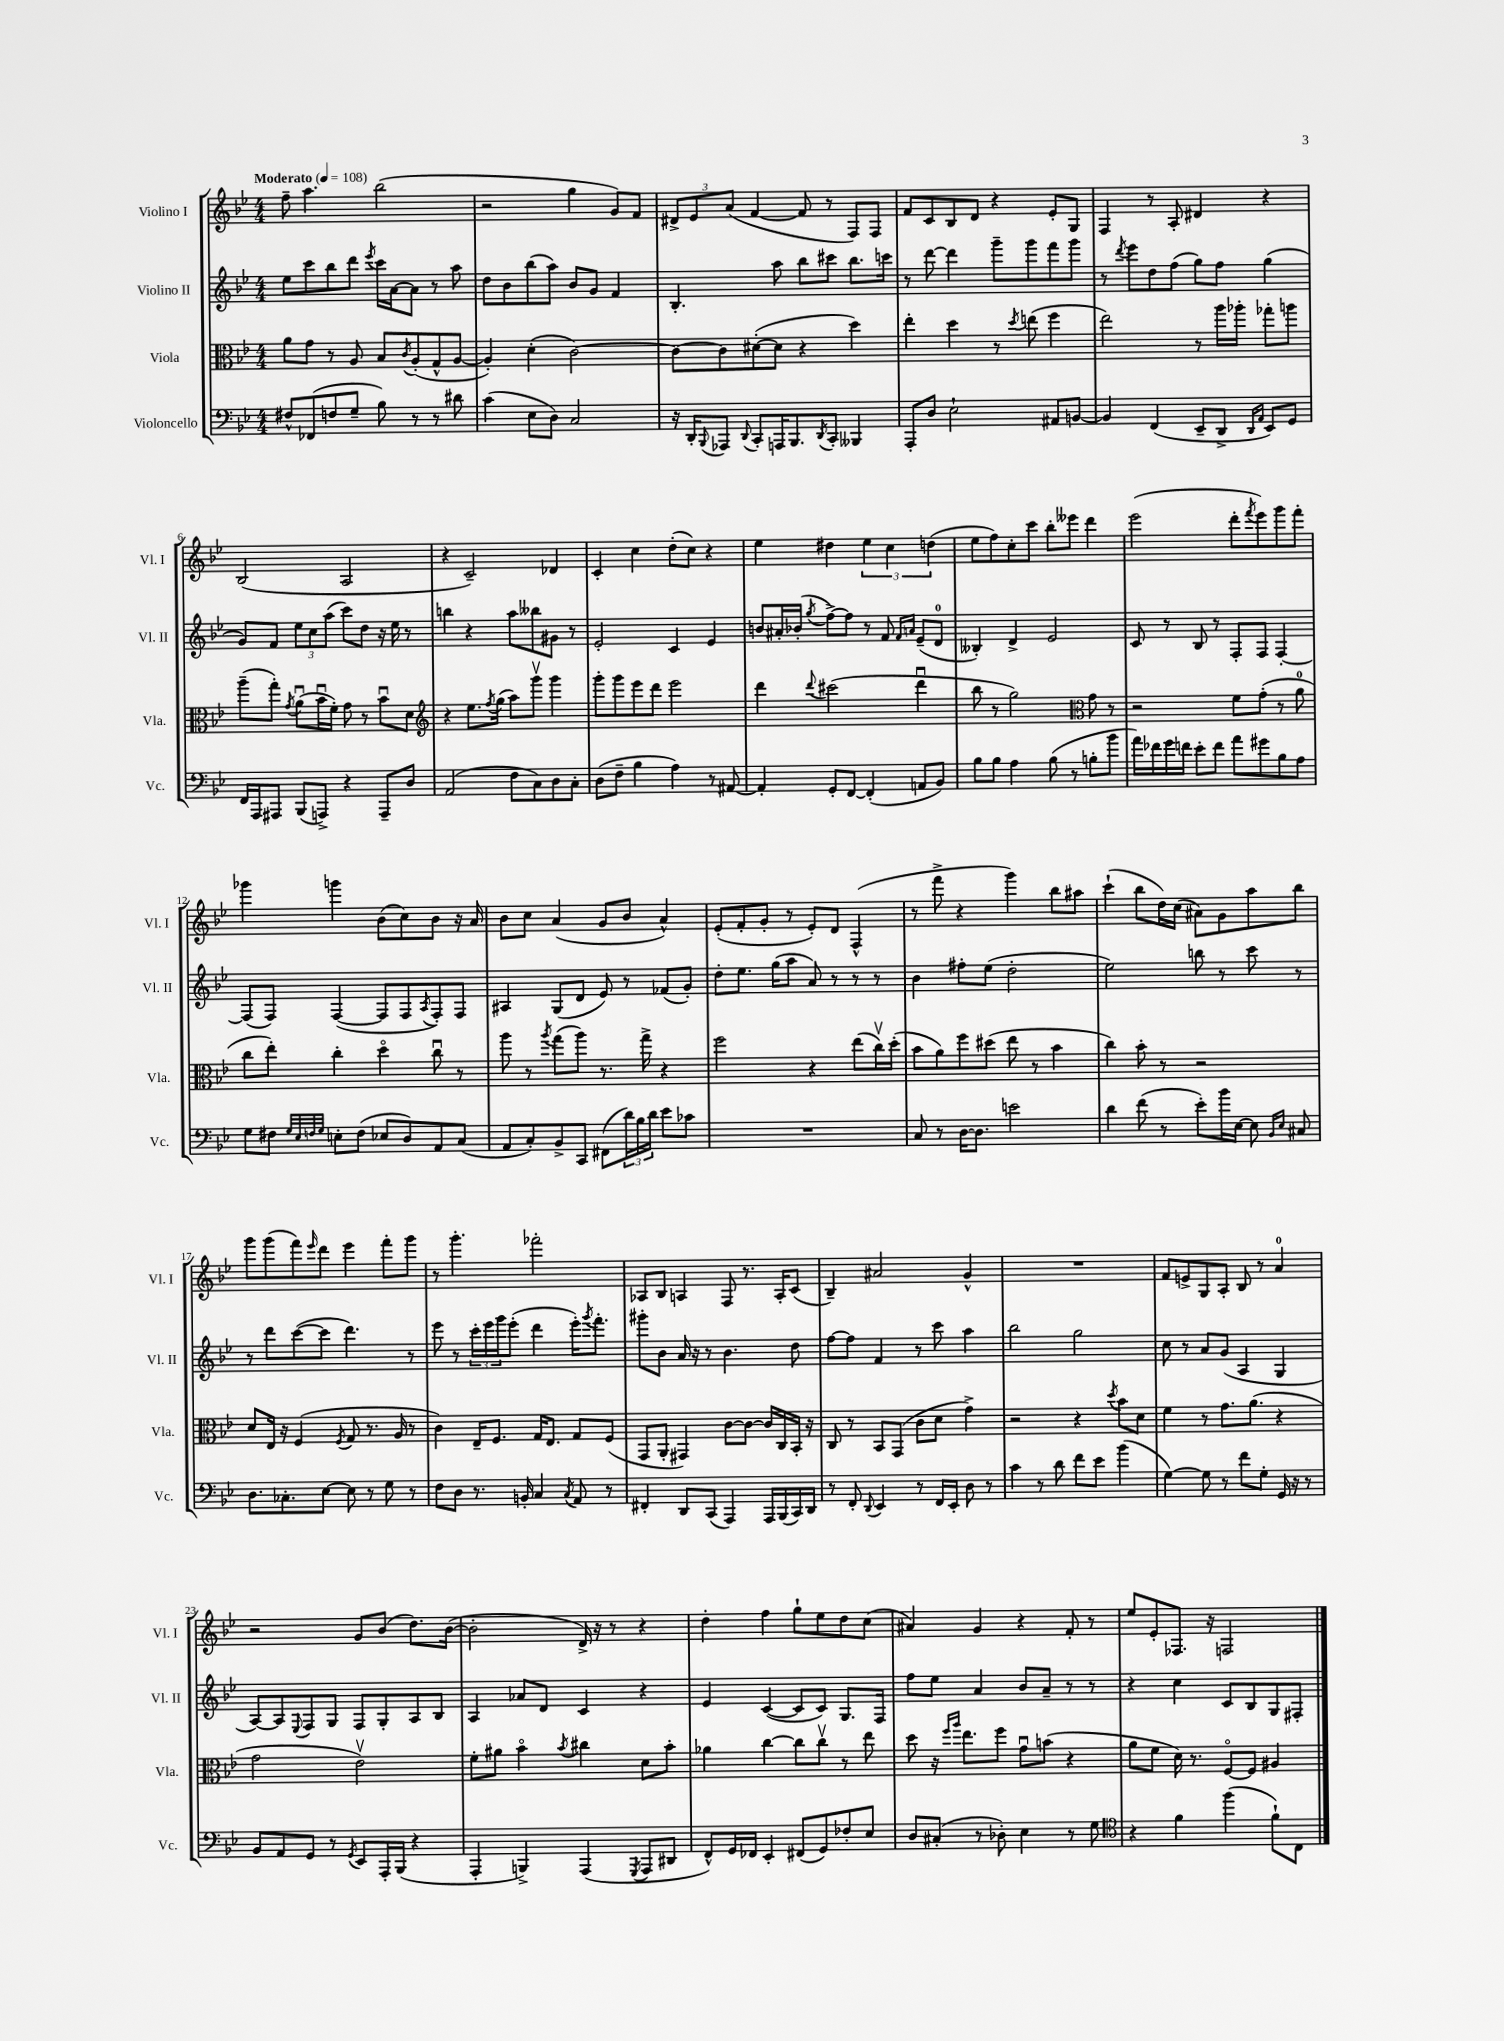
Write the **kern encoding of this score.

**kern	**kern	**kern	**kern
*part4	*part3	*part2	*part1
*staff4	*staff3	*staff2	*staff1
*I"Violoncello	*I"Viola	*I"Violino II	*I"Violino I
*I'Vc.	*I'Vla.	*I'Vl. II	*I'Vl. I
*clefF4	*clefC3	*clefG2	*clefG2
*k[b-e-]	*k[b-e-]	*k[b-e-]	*k[b-e-]
*M4/4	*M4/4	*M4/4	*M4/4
*MM108	*MM108	*MM108	*MM108
=1	=1	=1	=1
!	!	!	!LO:TX:a:B:t=Moderato
8F#X^^/L	8a\L	8ee-\L	8ff~\
(8FF-X/	8g\J	8ccc\	4.aa\
8Fn/	8r	8bb-\	.
8G~/J	8A/	8ddd\J	.
.	.	8qeee-/	.
8B-\)	8B-/L	16ccc\LL	(2bb-\
.	.	[16a\J	.
.	8qc/	.	.
8r	(8A'/	8a\J]	.
8r	8G^^/	8r	.
8d#X\	[8A/J	8aa\	.
=2	=2	=2	=2
(4c\	4A'/])	8dd\L	2r
.	.	8b-\	.
8E-\L	(4d'\	(8bb-\	.
8D\J)	.	8aa\J)	.
2C/	[2c\)	8b-/L	4gg\
.	.	8g/J	.
.	.	4f/	8g/L)
.	.	.	8f/J
=3	=3	=3	=3
16r	8c\L_	4.B-'/	12d#X^/L
16DD'/KL	.	.	.
.	.	.	12e-/
8qqBBB-/	.	.	.
8AAA-X/J	8c\]	.	.
.	.	.	(12a/J
8qqDD/	.	.	.
8CC'/L	([8d#X'\	.	[4f/
16AAAn/K	8d#\J]	8aa\	.
8.BBB-/	.	.	.
.	4r	8bb-\L	8f/]
8qDD/	.	.	.
8CC'/J	.	8ccc#X\J	8r
4BBB--X/	4dd\)	8.bb-\L	8F/L)
.	.	.	8F/J
.	.	16cccn\Jk	.
=4	=4	=4	=4
8AAA'/L	4ee-'\	8r	8f/L
8D/J	.	[8ddd\	8c/
2E-`\	4dd\	4ddd\]	8B-/
.	.	.	8d/J
.	8r	8ggg~\L	4r
.	8qdd/	.	.
.	(8een\	8ggg\	.
8AA#X/L	4ff\	8fff\	8e-'/L
[8BBn/J	.	8ggg\J	8G/J
=5	=5	=5	=5
4BB/]	2ee-\)	8r	4F/
.	.	8qddd/	.
.	.	8eee-\L	.
(4FF/	.	8dd\	8r
.	.	(8ff\J	8A'/
8EE-~/L	8r	8gg\L)	4d#X/
8DD^/J	16aa\LL	8ff\J	.
.	16aa-X'\JJ	.	.
16qqDD/LL	.	.	.
16qqAA/JJ	.	.	.
8EE-/L)	8gg-X'\L	(4gg\	4r
8GG/J	8aan\J	.	.
!!LO:LB:g=z
=6	=6	=6	=6
16FF/LL	(8aa~\L	8g/L)	(2B-/
16AAA/J	.	.	.
8AAA#X/J	8gg'\J)	8f/J	.
.	8qg/	.	.
(8BBB-/L	(8au\L	12ee-\L	.
.	.	12cc\	.
8AAAn^/J)	16b-u\L	.	.
.	.	(12aa\J	.
.	16f'\JJ)	.	.
4r	8g\	8ccc\L)	2A/
.	8r	8dd\J	.
8AAA~/L	8b-u\L	16r	.
.	.	16ee-\	.
8D/J	8d\J	8r	.
=7	=7	=7	=7
*	*clefG2	*	*
(2AA/	4r	4bbn\	4r
.	8.ee-\L	4r	2c~/)
.	8qff/	.	.
.	(16gg\Jk	.	.
8F\L	8aa\L)	8aa\L	.
8C\)	8gggv\J	8bb--X\	.
8D\	4ggg\	8g#X\J	4d-X/
8C'\J	.	8r	.
=8	=8	=8	=8
(8D\L	8ggg'\L	2e-'/	4c'/
8F~\J	8ggg\	.	.
4B-\	8eee-\	.	4cc\
.	8ddd\J	.	.
4A\)	2eee-\	4c/	(8dd'\L
.	.	.	8cc\J)
8r	.	4e-/	4r
[8AA#X/	.	.	.
=9	=9	=9	=9
4AA#'/]	4ddd\	8bn/L	4ee-\
.	.	16a#X'/L	.
.	.	(16b-X'/JJ	.
.	8qqddd/	8qgg/	.
8GG'/L	(2ccc#X\	[8ff^\L)	4dd#X\
[8FF/J	.	8ff\J]	.
(4FF'/]	.	8r	6ee-\
.	.	8f/	.
.	.	.	6cc\
.	.	16qqf/LL	.
.	.	16qqan/JJ	.
8AAn/L	4dddu\	(8e-~/L	.
.	.	.	(6ddn\
8BB-/J)	.	8d/J	.
=10	=10	=10	=10
8B-\L	8bb-\	4B--X'/)	8ee-\L
8B-\J	8r	.	8ff\)
4A\	2gg\)	4d^/	8cc'\
.	.	.	8ccc\J
(8B-\	.	2e-/	8bb-'\L
8r	.	.	8eee--X\J
*	*clefC3	*	*
8Bn'\L	8g\	.	4ddd\
8b-\J	8r	.	.
=11	=11	=11	=11
16a\LL)	2r	8c/	(2eee-\
16f-X\	.	.	.
16g\	.	8r	.
16fn\JJ	.	.	.
8e-'\L	.	8B-/	.
8f\J	.	8r	.
8a\L	8f\L	8F'/L	8ddd'\L
.	.	.	8qfff/
8g#X\	(8g'\J	8F/J	8eee-\)
8B-\	8r	[4F'/	8ggg\
8A\J	8a\	.	8fff'\J
!!LO:LB:g=z
=12	=12	=12	=12
8G\L	8cc\L	(8F/L]	4ggg-X\
8F#X\J	8ee-'\J)	8F/J)	.
32qqG/LLL	.	.	.
32qqE-/	.	.	.
32qqFn/	.	.	.
32qqG/JJJ	.	.	.
8En'\L	4cc'\	([4F/	4gggn\
(8F\J	.	.	.
8E-X/L	4dd\	8F/L]	(8b-\L
8D/)	.	8F/	8cc\)
.	.	8qA/	.
8AA/	8ccu\	8F'/)	8b-\J
(8C/J	8r	8F/J	16r
.	.	.	16a/
=13	=13	=13	=13
8AA/L	8aa\	4A#X/	8b-\L
8C'/)	8r	.	8cc\J
.	8qaa/	.	.
8BB-^/	(8gg\L	(8G/L	(4a/
8CC/J	8aa\J)	8d/J	.
(8FF#X\L	8.r	8e-/)	8g/L
24d\L)	.	8r	8b-/J
24B-\	.	.	.
.	16gg^\	.	.
24d\JJ	.	.	.
8e-\L	4r	(8f-X/L	4a^^/)
8c-X\J	.	8g'/J)	.
=14	=14	=14	=14
1r	2ff\	8dd'\L	(8e-'/L
.	.	8.ee-\J	8f'/
.	.	.	8g'/J
.	.	(16gg\KL	.
.	.	8aa\J	8r
.	4r	8a/)	8e-'/L)
.	.	8r	8d/J
.	(8ee-\L	8r	(4F^^/
.	16ccv\L)	8r	.
.	(16dd'\JJ	.	.
=15	=15	=15	=15
8C/	8b-\L	4b-\	8r
8r	8a\)	.	8fff^\
[16D\KL	8ff\	8ff#X'\L	4r
8.D\J]	.	.	.
.	(8dd#X\J	(8ee-\J	.
2en\	8ee-\	2dd'\	4ggg\)
.	8r	.	.
.	4b-\	.	8bb-\L
.	.	.	8aa#X\J
=16	=16	=16	=16
4d\	4cc\)	2ee-\)	(4ccc`\
(8f\	8b-'\	.	8bb-\L
8r	8r	.	16dd\L)
.	.	.	(16cc\JJ
8e-'\L)	2r	8bbn\	8a#X\L)
16b-\L	.	8r	8g\
[16E-\JJ	.	.	.
8E-\]	.	8ccc\	8aa\
16qqBB-/LL	.	.	.
16qqE-/JJ	.	.	.
8C#X/	.	8r	8bb-\J
!!LO:LB:g=z
=17	=17	=17	=17
8.D\L	8d/L	8r	8ggg\L
.	16E-/Jk	8ddd\L	(8ggg\
8.C-X'\	16r	.	.
.	(4F/	([8ccc\	8fff\)
.	.	.	16qqeee-/
[8E-\J	.	8ccc\J]	8ddd\J
.	8qF/	.	.
8E-\]	8G/	4.ddd\)	4eee-\
8r	8.r	.	.
8G\	.	.	8fff'\L
.	16A/	.	.
8r	8r	8r	8ggg\J
=18	=18	=18	=18
8F\L	4c\)	8eee-\	8r
8D\J	.	8r	4.ggg'\
8.r	16E-~/KL	24ccc'\LL	.
.	.	24eee-\	.
.	8.F/J	.	.
.	.	24ggg\J	.
.	.	(8eee-'\J	.
16BBn'/	.	.	.
4C/	16G/KL	4ddd\	2fff-X'\
.	8.E-/J	.	.
8qC/	.	.	.
8AA/	8G/L	16eee-'\KL)	.
.	.	8qggg/	.
.	.	8.fff'\J	.
8r	(8F/J	.	.
=19	=19	=19	=19
4FF#X'/	8GG/L	8ggg#X'\L	8A-X/L
.	8AA'/J	8b-\J	8B-/J
8DD/L	4GG#X/)	16a/	4An/
.	.	16r	.
(8CC/J	.	8r	.
4AAA/)	[8c\L	4.b-\	8F/
.	8c\J_	.	8.r
16AAA/LL	16c/LL]	.	.
(16BBB-/	16C/	.	16A'/KL
16CC/)	16BB-'/JJ	8dd\	(8c/J
16DD/JJ	16r	.	.
=20	=20	=20	=20
8r	8C/	[8ff\L	4B-~/)
8FF'/	8r	8ff\J]	.
8qqDD/	.	.	.
4EE-/	8BB-/L	4f/	2a#X/
.	(8GG/J	.	.
8r	8c\L	8r	.
16FF/LL	8d\J	8ccc\	.
16EE-'/JJ	.	.	.
8D\	4g^\)	4aa\	4g^^/
8r	.	.	.
=21	=21	=21	=21
4c\	2r	2bb-\	1r
8r	.	.	.
8d\	.	.	.
8f\L	4r	2gg\	.
8e-\J	.	.	.
.	8qdd/	.	.
(4b-\	8b-\L	.	.
.	8d\J	.	.
=22	=22	=22	=22
[4G\)	4f\	8cc\	8f/L
.	.	8r	8en^/
8G\]	8r	8a/L	8G/
8r	8.g\L	(8g/J	8A'/J
8f\L	.	4A/	8B-/
.	(8.a\J	.	.
8G'\J	.	.	8r
16GG/	4r	4G/	4a/
16r	.	.	.
8r	.	.	.
!!LO:LB:g=z
=23	=23	=23	=23
8BB-/L	2g\	[8A/L)	2r
8AA/	.	8A/]	.
.	.	8qqE-/	.
8GG/J	.	8F/	.
8r	.	8G/J	.
8qGG/	.	.	.
8EE-/L	2e-v\)	8F/L	8g/L
16AAA'/L	.	8G'/	(8b-/J
(16BBB-/JJ	.	.	.
4r	.	8A/	8.dd\L)
.	.	8B-/J	.
.	.	.	([16b-\Jk
=24	=24	=24	=24
4AAA'/	8f'\L	4A/	2b-'\]
.	8a#X\J	.	.
4BBBn^/)	4b-\	8a-X/L	.
.	.	8d/J	.
.	8qb-/	.	.
(4AAA/	4cc#X\	4c/	16d^/)
.	.	.	16r
.	.	.	8r
8qGGG/	.	.	.
8AAA/L	8d\L	4r	4r
8DD#X/J	8b-'\J	.	.
=25	=25	=25	=25
8FF^^/L)	4a-X\	4e-/	4dd'\
16GG/L	.	.	.
16FF-X/JJ	.	.	.
4EE-'/	[4cc\	([4c/	4ff\
(8FF#X/L	8cc\L]	8c/L]	8gg`\L
8GG/)	8ccv\J	8c/J)	8ee-\
8F-X'/	8r	8.G/L	8dd\
8E-/J	8ee-\	.	(8cc\J
.	.	16F/Jk	.
=26	=26	=26	=26
8D/L	8dd\	8ff\L	4a#X/)
(8C#X'/J	16r	8ee-\J	.
.	16qqff/LL	.	.
.	16qqaa/JJ	.	.
.	8.ee-\L	.	.
8r	.	4a/	4g/
8D-X'\)	8ff\J	.	.
4E-\	8gu\L	8b-/L	4r
.	(8bn\J	8a~/J	.
8r	4r	8r	8f'/
8G\	.	8r	8r
=27	=27	=27	=27
*clefC4	*	*	*
4r	8a\L	4r	8ee-/L
.	8f\J	.	8e-'/
4f\	16d\)	4cc\	8.F-X/J
.	8.r	.	.
.	.	.	16r
(4ff\	[8F/L	8c/L	2Fn/
.	8F/J]	8B-/	.
8f`\L)	4A#X/	8G/	.
8C\J	.	8F#X'/J	.
==	==	==	==
*-	*-	*-	*-
